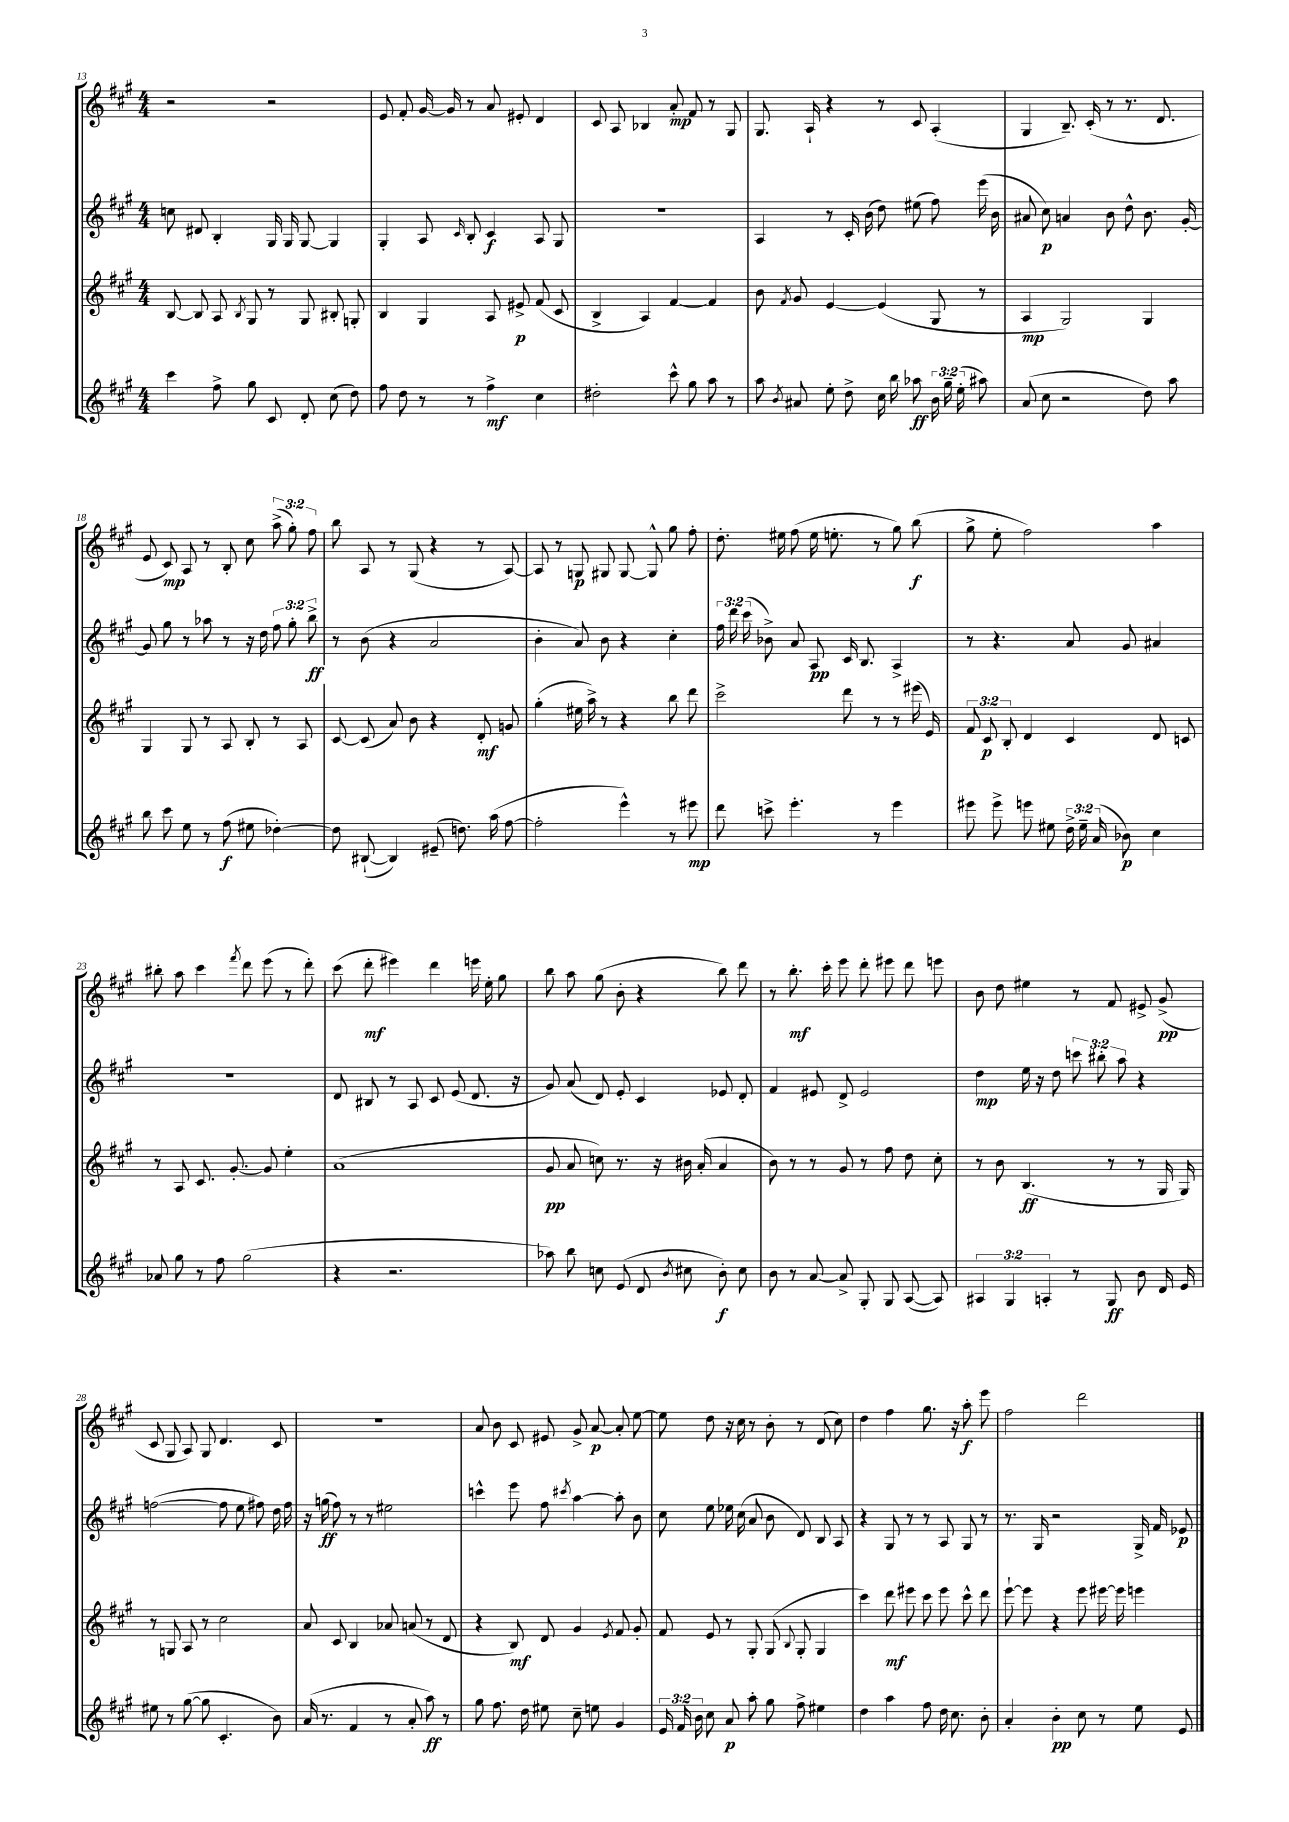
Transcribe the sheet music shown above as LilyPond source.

<<
\new StaffGroup <<
\new Staff = "s0" {
    \clef treble \key a \major \numericTimeSignature \time 4/4 \override Staff.TupletNumber.text = #tuplet-number::calc-fraction-text
    \autoBeamOff r2 r2 |
    e'8 fis'8-. gis'16~ gis'16 r8 a'8 eis'8-. d'4 |
    cis'8 a8 bes4 a'8-.\mp fis'8 r8 gis8 |
    gis8. a16-! r4 r8 cis'8 a4-.( |
    gis4 b8.--) cis'16-.( r8 r8. d'8. |
    e'8 cis'8\mp) a8 r8 b8-. cis''8 \tuplet 3/2 { a''8->( gis''8-.) fis''8 } |
    b''8 a8 r8 gis8( r4 r8 a8~) |
    a8 r8 g8\p gis8 gis8~ gis8-^ gis''8 fis''8-. |
    d''8.-. eis''16 fis''8( eis''16 e''8.-. r8 gis''8) b''8\f( |
    gis''8-> e''8-. fis''2) a''4 |
    bis''8-. a''8 cis'''4 \acciaccatura { fis'''8 } d'''8 e'''8( r8 d'''8-.) |
    cis'''8( d'''8-.\mf eis'''4) d'''4 e'''16 e''16-. gis''8 |
    b''8 a''8 gis''8( b'8-. r4 b''8) d'''8 |
    r8 b''8.-.\mf cis'''16-. e'''8 d'''8-. eis'''8 d'''8 e'''8 |
    b'8 d''8 eis''4 r8 fis'8 eis'8-> gis'8->\pp( |
    cis'8 gis8 a8) gis8 d'4. cis'8 |
    R1 |
    a'8 b'8 cis'8 eis'8 gis'8-> a'8~\p a'8-. e''8~ |
    e''8 d''8 r16 cis''16 r8 b'8-. r8 d'8( cis''8) |
    d''4 fis''4 gis''8. r16 a''8-.\f e'''8 |
    fis''2 d'''2 \bar "|." |
}
\new Staff = "s1" {
    \clef treble \key a \major \numericTimeSignature \time 4/4 \override Staff.TupletNumber.text = #tuplet-number::calc-fraction-text
    \autoBeamOff c''8 dis'8 b4-. gis16 gis16 gis8~ gis4 |
    gis4-. a8 \grace { cis'16 } b8-. cis'4\f a8 gis8 |
    R1 |
    a4 r8 cis'16-. b'16( d''8) eis''8( fis''8) e'''16( b'16 |
    ais'8 cis''8\p) a'4 b'8 d''8-^ b'8. gis'16~-. |
    gis'8 gis''8 r8 aes''8 r8 r16 d''16 \tuplet 3/2 { fis''8 gis''8-. b''8->\ff } |
    r8 b'8( r4 a'2 |
    b'4-. a'8) b'8 r4 cis''4-. |
    \tuplet 3/2 { fis''16 d'''16 cis'''16( } bes'8->) a'8 a8\pp cis'16 b8. a4-> |
    r8 r4. a'8 gis'8 ais'4 |
    R1 |
    d'8 bis8 r8 a8 cis'8 e'8( d'8. r16 |
    gis'8) a'8( d'8) e'8-. cis'4 ees'8 d'8-. |
    fis'4 eis'8 d'8-> eis'2 |
    d''4\mp e''16 r16 d''8 \tuplet 3/2 { c'''8 bis''8-. a''8 } r4 |
    f''2~( f''8 e''8 fis''8) d''16 fis''16 |
    r16 g''16\ff( fis''8) r8 r8 eis''2 |
    c'''4-^ e'''8 fis''8 \acciaccatura { cis'''8 } a''4~ a''8-. b'8 |
    cis''8 e''8 ees''16 cis''16( a'8 b'8 d'8) b8 a8 |
    r4 gis8 r8 r8 a8 gis8 r8 |
    r8. gis16 r2 gis16-> fis'16 ees'8\p \bar "|." |
}
\new Staff = "s2" {
    \clef treble \key a \major \numericTimeSignature \time 4/4 \override Staff.TupletNumber.text = #tuplet-number::calc-fraction-text
    \autoBeamOff b8~ b8 a8 \acciaccatura { b8 } gis8 r8 gis8 bis8-. g8-. |
    b4 gis4 a8 eis'8->\p fis'8( cis'8 |
    b4-> a4) fis'4~ fis'4 |
    b'8 \acciaccatura { fis'8 } gis'8 e'4~ e'4( gis8 r8 |
    a4\mp gis2) gis4 |
    gis4 gis8 r8 a8 b8-. r8 a8 |
    cis'8~ cis'8( a'8) b'8 r4 d'8-.\mf g'8 |
    gis''4-.( eis''16 a''16->) r8 r4 b''8 d'''8 |
    cis'''2-> d'''8 r8 r8 eis'''16( e'16) |
    \tuplet 3/2 { fis'8 cis'8\p b8-. } d'4 cis'4 d'8 c'8 |
    r8 a8 cis'8. gis'8.~-. gis'8 e''4-. |
    a'1( |
    gis'8\pp a'8 c''8) r8. r16 bis'16 a'16-.( a'4 |
    b'8) r8 r8 gis'8 r8 fis''8 d''8 cis''8-. |
    r8 b'8 b4.\ff( r8 r8 gis16 gis16) |
    r8 g8 a8 r8 cis''2 |
    a'8 cis'8 b4 aes'8 a'8( r8 d'8 |
    r4 b8\mf) d'8 gis'4 \acciaccatura { e'8 } fis'8 gis'8-. |
    fis'8 e'8 r8 gis8-. gis8( \appoggiatura { b8 } gis8-. gis4 |
    cis'''4) d'''8\mf eis'''8 cis'''8 eis'''8 cis'''8-^ d'''8 |
    e'''8~-! e'''8 r4 e'''8 eis'''16~ eis'''16 e'''4 \bar "|." |
}
\new Staff = "s3" {
    \clef treble \key a \major \numericTimeSignature \time 4/4 \override Staff.TupletNumber.text = #tuplet-number::calc-fraction-text
    \autoBeamOff cis'''4 fis''8-> gis''8 cis'8 d'8-. cis''8( d''8) |
    fis''8 d''8 r8 r8 fis''4->\mf cis''4 |
    dis''2-. cis'''8-^ gis''8 a''8 r8 |
    a''8 \acciaccatura { b'8 } ais'8 e''8-. d''8-> cis''16 b''16 aes''8\ff \tuplet 3/2 { b'16 gis''16-- e''16-.( } ais''8) |
    a'8( cis''8 r2 d''8) a''8 |
    b''8 cis'''8 e''8 r8 fis''8\f( eis''8 des''4~-.) |
    des''8 bis8~-!( bis4) eis'8--( d''8.) a''16( fis''8~ |
    fis''2-. e'''4-^) r8 eis'''8\mp |
    d'''8 c'''8-> e'''4.-. r8 e'''4 |
    eis'''8 eis'''8-> e'''8 eis''8 \tuplet 3/2 { d''16-> eis''16-- a'16( } bes'8\p) cis''4 |
    aes'8 gis''8 r8 fis''8 gis''2( |
    r4 r2. |
    aes''8) b''8 c''8 e'8( d'8 \acciaccatura { b'8 } cis''8 b'8-.\f) cis''8 |
    b'8 r8 a'8~ a'8-> gis8-. gis8 a8~( a8) |
    \tuplet 3/2 { ais4 gis4 a4-. } r8 gis8\ff b'8 d'16 e'16 |
    eis''8 r8 gis''8~( gis''8 cis'4.-. b'8) |
    a'16( r8. fis'4 r8 a'8-. a''8\ff) r8 |
    gis''8 fis''8. d''16 eis''8 cis''8-- e''8 gis'4 |
    \tuplet 3/2 { e'16 fis'16 b'16 } cis''8 a'8\p a''8-. gis''8 fis''8-> eis''4 |
    d''4 a''4 fis''8 d''16 cis''8. b'8-. |
    a'4-. b'4-.\pp cis''8 r8 e''8 e'8 \bar "|." |
}
>>
>>
\layout { \context { \Score currentBarNumber = #13 } }
